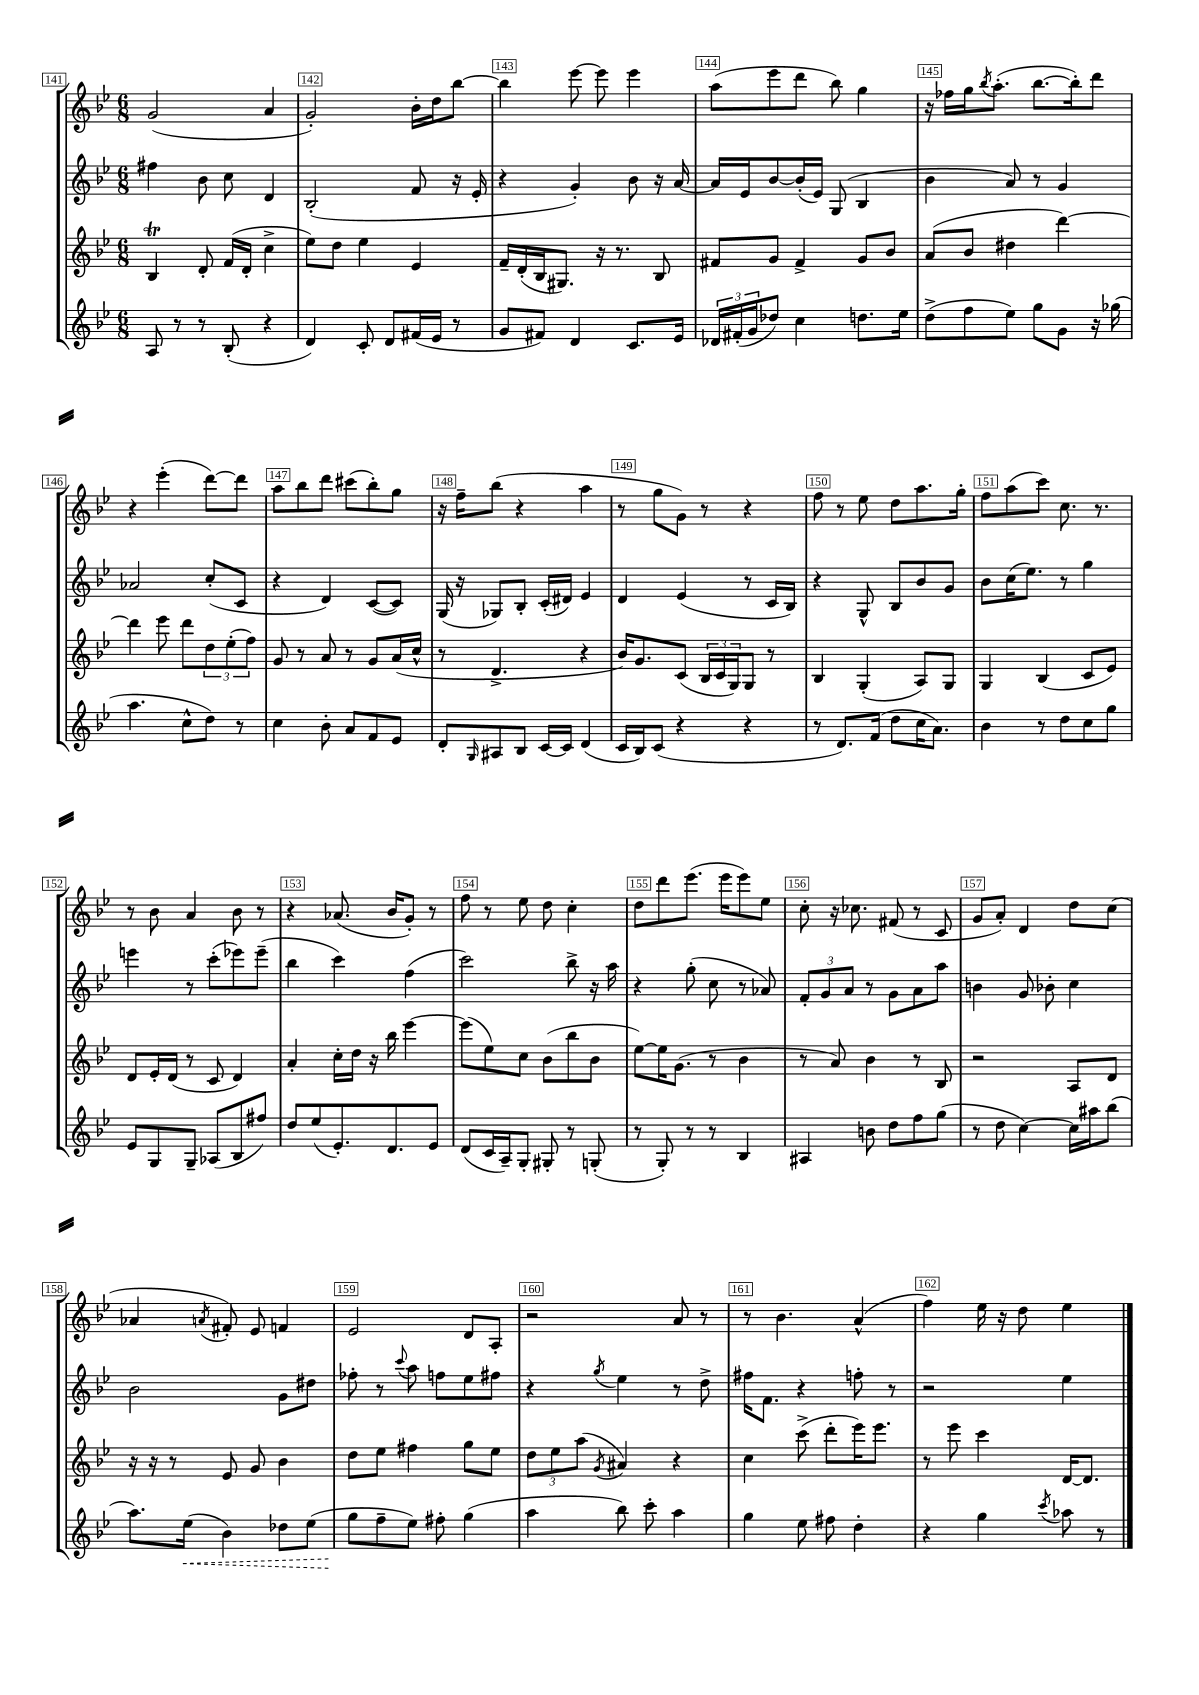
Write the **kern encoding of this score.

**kern	**kern	**kern	**kern
*staff4	*staff3	*staff2	*staff1
*clefG2	*clefG2	*clefG2	*clefG2
*k[b-e-]	*k[b-e-]	*k[b-e-]	*k[b-e-]
*M6/8	*M6/8	*M6/8	*M6/8
8A	4B-	4ff#	(2g
8r	.	.	.
8r	8d'	8b-	.
(8B-'	(16f	8cc	.
.	16d'	.	.
4r	4cc^	4d	4a
=	=	=	=
4d)	8ee-)	(2B-'	2g')
.	8dd	.	.
8c'	4ee-	.	.
8d	.	.	.
(16f#	4e-	8f	16b-'
16e-	.	.	16dd
8r	.	16r	[8bb-
.	.	16e-'	.
=	=	=	=
8g	16f~	4r	4bb-]
.	(16d'	.	.
8f#)	16B-	.	.
.	8.G#)	.	.
4d	.	4g')	[8eee-
.	16r	.	8eee-]
.	8.r	.	.
8.c	.	8b-	4eee-
.	8B-	16r	.
16e-	.	[16a	.
=	=	=	=
24d-	8f#	16a]	(8aa
(24f#'	.	.	.
.	.	16e-	.
24g	.	.	.
8dd-)	8g	[8b-	8eee-
4cc	4f#^	(16b-']	8ddd
.	.	16e-)	.
.	.	(8G	8bb-)
8.dd	8g	4B-	4gg
.	8b-	.	.
16ee-	.	.	.
=	=	=	=
(8dd^	(8a	4b-	16r
.	.	.	16ff-
8ff	8b-	.	16gg
.	.	.	8qbb-
.	.	.	(8.aa'
8ee-)	4dd#	8a)	.
8gg	.	8r	[8.bb-
8g	[4ddd)	4g	.
.	.	.	16bb-'])
16r	.	.	8ddd
(16gg-	.	.	.
=	=	=	=
4.aa	4ddd]	2a-	4r
.	8eee-	.	(4eee-'
8cc^^	8ddd	.	.
8dd)	12dd	(8cc'	[8ddd)
.	(12ee-'	.	.
8r	.	8c	8ddd]
.	12ff)	.	.
=	=	=	=
4cc	8g	4r	8aa
.	8r	.	8bb-
8b-'	8a	4d)	8ddd
8a	8r	.	(8ccc#
8f	8g	([8c	8bb-')
8e-	(16a	8c])	8gg
.	16cc^^	.	.
=	=	=	=
8d'	8r	(16G	16r
.	.	16r	16ff~
16qqG	.	.	.
8A#	4.d^	8G-)	(8bb-
8B-	.	8B-'	4r
[16c	.	(16c'	.
16c]	.	16d#)	.
(4d	4r	4e-	4aa
=	=	=	=
16c	16b-)	4d	8r
16B-)	8.g	.	.
(8c	.	.	8gg
4r	(8c	(4e-	8g)
.	24B-	.	8r
.	24c	.	.
.	24G)	.	.
4r	8G	8r	4r
.	8r	16c	.
.	.	16B-)	.
=	=	=	=
8r	4B-	4r	8ff
8.d)	.	.	8r
.	(4G'	8G^^	8ee-
(16f	.	.	.
8dd	.	8B-	8dd
16cc	8A)	8b-	8.aa
8.a)	.	.	.
.	8G	8g	.
.	.	.	16gg'
=	=	=	=
4b-	4G	8b-	8ff
.	.	(16cc	(8aa
.	.	8.ee-)	.
8r	(4B-	.	8ccc)
8dd	.	8r	8.cc
8cc	8c	4gg	.
.	.	.	8.r
8gg	8e-)	.	.
=	=	=	=
8e-	8d	4eee	8r
8G	16e-'	.	8b-
.	(16d	.	.
8G~	8r	8r	4a
(8A-	8c	(8ccc'	.
8B-	4d)	8eee-)	8b-
8ff#)	.	(8eee-~	8r
=	=	=	=
8dd	4a'	4bb-	4r
(8ee-	.	.	.
8.e-')	16cc'	4ccc)	(8.a-
.	16dd	.	.
.	16r	.	.
8.d	16bb-	.	16b-
.	[4eee-	(4ff	8g')
8e-	.	.	8r
=	=	=	=
(8d	(8eee-]	2ccc)	8ff
16c	8ee-)	.	8r
16A~)	.	.	.
8G'	8cc	.	8ee-
8G#'	(8b-	.	8dd
8r	8bb-	8bb-^	4cc'
(8G'	8b-	16r	.
.	.	16aa	.
=	=	=	=
8r	[8ee-)	4r	8dd
8G')	16ee-]	.	8ddd
.	(8.g	.	.
8r	.	(8gg'	(8.eee-
8r	8r	8cc	.
.	.	.	16eee-
4B-	4b-	8r	8eee-)
.	.	8a-)	8ee-
=	=	=	=
4A#	8r	12f'	8cc'
.	.	12g	.
.	8a)	.	16r
.	.	12a	.
.	.	.	8.cc-
8b	4b-	8r	.
8dd	.	8g	(8f#
8ff	8r	8a	8r
(8gg	8B-	8aa	8c
=	=	=	=
8r	2r	4b	8g
8dd	.	.	8a')
[4cc)	.	8g	4d
.	.	8b-'	.
16cc]	8A	4cc	8dd
16aa#	.	.	.
(8bb-	8d	.	(8cc
=	=	=	=
8.aa)	16r	2b-	4a-
.	16r	.	.
.	8r	.	.
(16ee-	.	.	.
.	.	.	8qa
4b-)	8e-	.	8f#')
.	8g	.	8e-
8dd-	4b-	8g	4f
(8ee-	.	8dd#	.
=	=	=	=
8gg	8dd	8ff-'	2e-
8ff~	8ee-	8r	.
.	.	8qqccc	.
8ee-)	4ff#	8aa	.
8ff#'	.	8ff	.
(4gg	8gg	8ee-	8d
.	8ee-	8ff#	8A'
=	=	=	=
4aa	12dd	4r	2r
.	12ee-	.	.
.	(12aa	.	.
.	8qg	8qgg	.
8bb-)	4a#)	4ee-	.
8ccc'	.	.	.
4aa	4r	8r	8a
.	.	8dd^	8r
=	=	=	=
4gg	4cc	16ff#	8r
.	.	8.f	.
.	.	.	4.b-
8ee-	(8ccc^	4r	.
8ff#	8ddd'	.	.
4dd'	16eee-)	8ff'	(4a^^
.	8.eee-	.	.
.	.	8r	.
=	=	=	=
4r	8r	2r	4ff)
.	8eee-	.	.
4gg	4ccc	.	16ee-
.	.	.	16r
.	.	.	8dd
8qccc	.	.	.
8aa-	[16d	4ee-	4ee-
.	8.d]	.	.
8r	.	.	.
==	==	==	==
*-	*-	*-	*-
